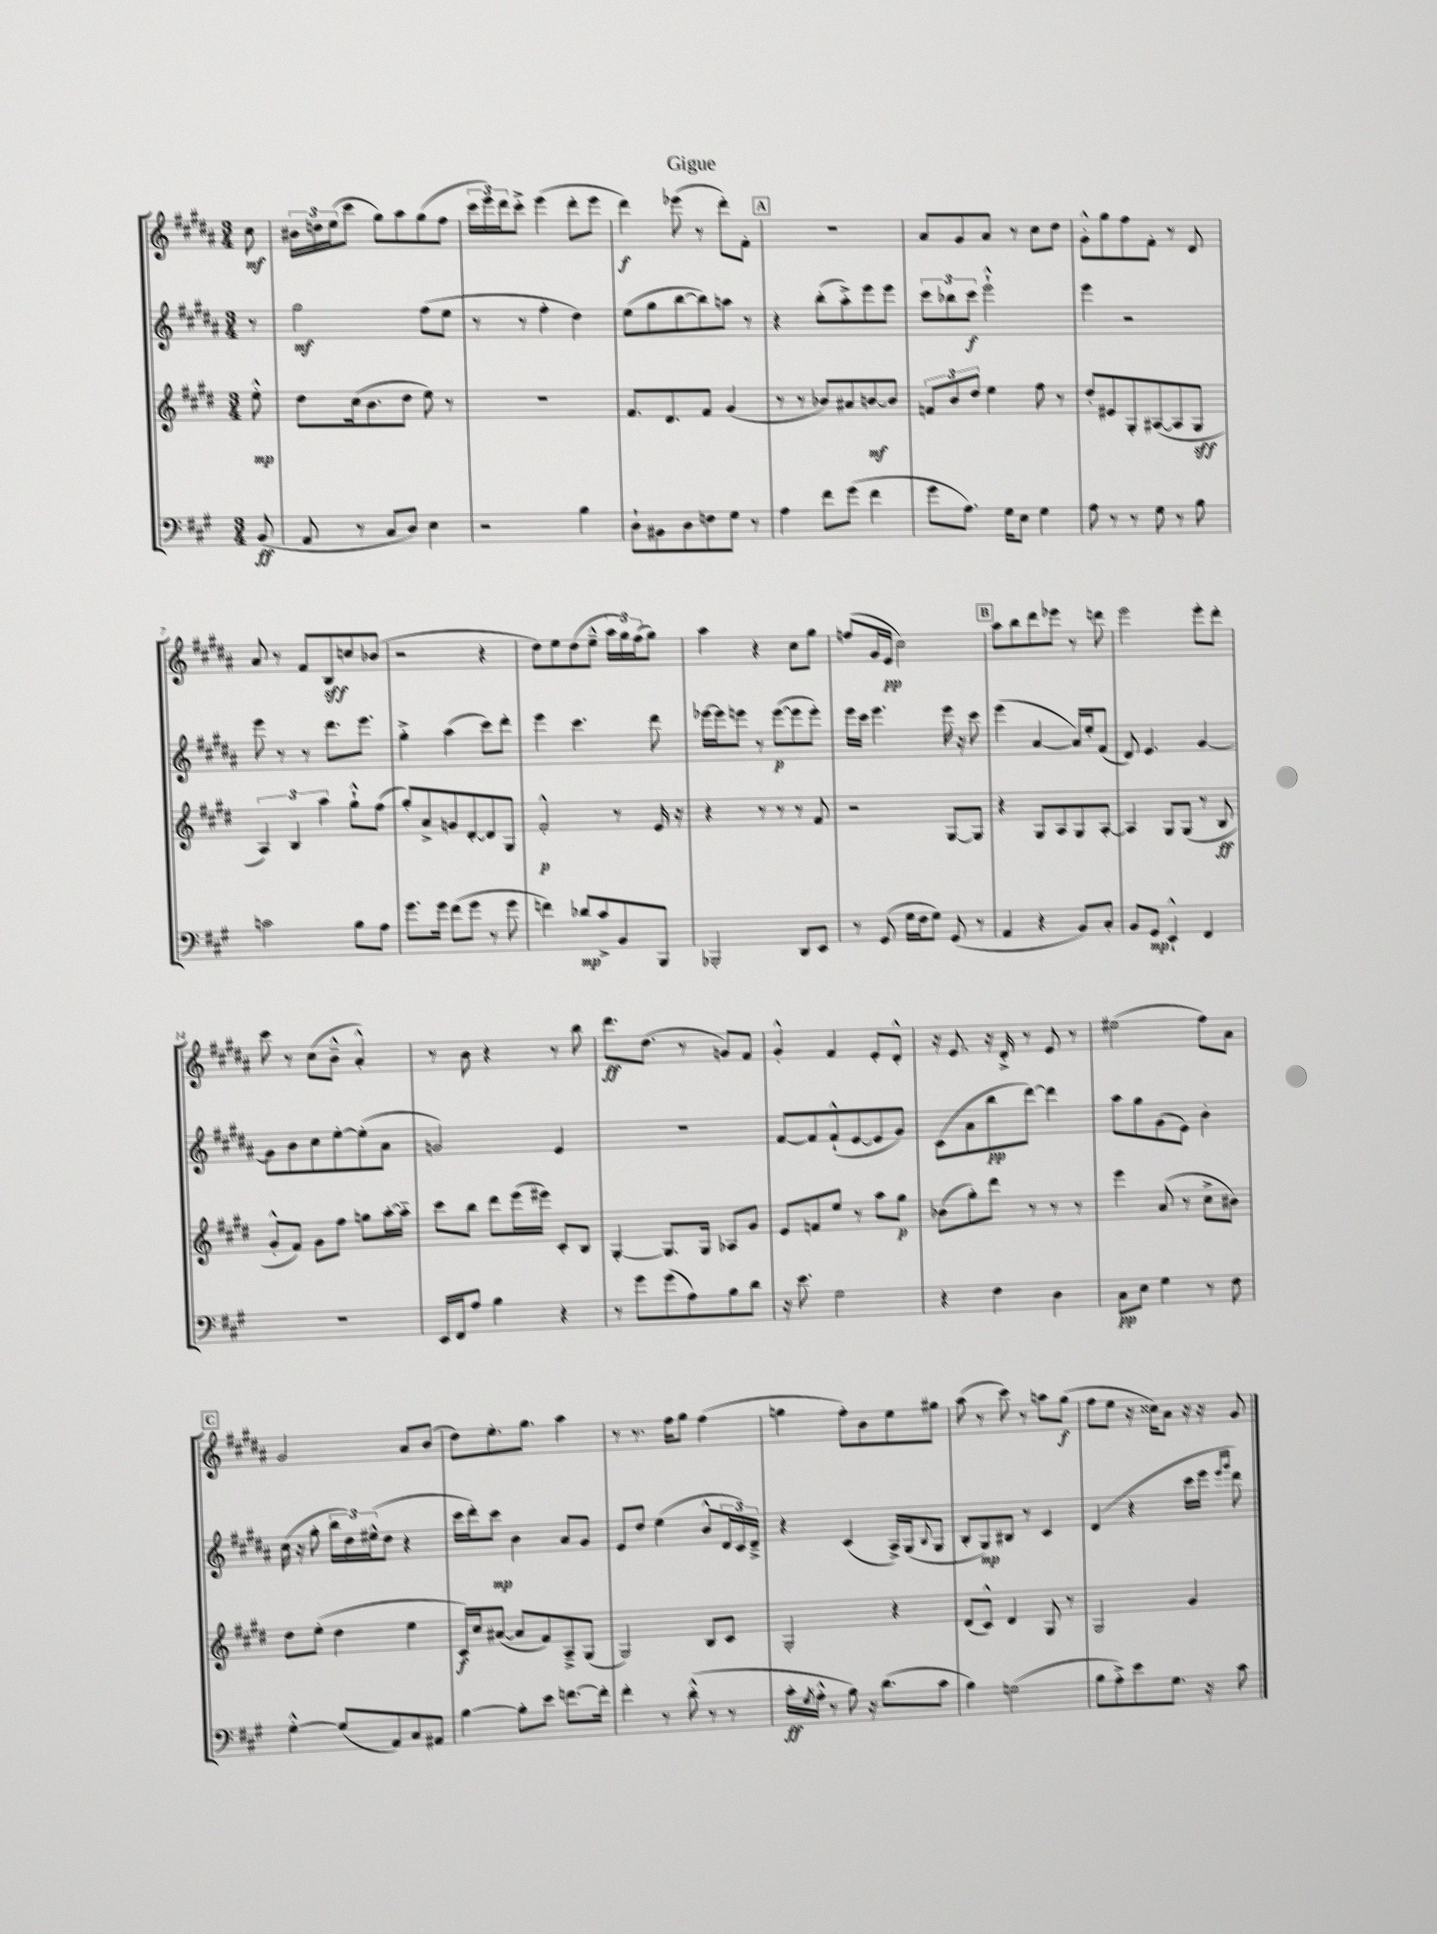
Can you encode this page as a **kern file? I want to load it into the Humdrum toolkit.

**kern	**dynam	**kern	**dynam	**kern	**dynam	**kern	**dynam
*part4	*part4	*part3	*part3	*part2	*part2	*part1	*part1
*staff4	*staff4	*staff3	*staff3	*staff2	*staff2	*staff1	*staff1
*clefF4	*	*clefG2	*	*clefG2	*	*clefG2	*
*k[f#c#g#]	*	*k[f#c#g#d#]	*	*k[f#c#g#d#a#]	*	*k[f#c#g#d#a#]	*
*M3/4	*	*M3/4	*	*M3/4	*	*M3/4	*
=	=	=	=	=	=	=	=
(8BB/	ff	8ee'^^\	mp	8r	.	8cc#\	mf
=1	=1	=1	=1	=1	=1	=1	=1
8AA/	.	8dd#\L	.	2gg#\	mf	24b#X\LL	.
.	.	.	.	.	.	24ddn\	.
.	.	.	.	.	.	(24ee\J	.
8r	.	(16cc#\k	.	.	.	8ccc#\J	.
.	.	8.b\	.	.	.	.	.
8C#/L	.	.	.	.	.	8gg#\L)	.
8D/J)	.	8dd#\J	.	.	.	8aa#\	.
4E\	.	8ee\)	.	(8ff#\L	.	(8gg#\	.
.	.	8r	.	8ee\J	.	8ff#\J	.
=2	=2	=2	=2	=2	=2	=2	=2
2r	.	2.r	.	8r	.	24ccc#\LL	.
.	.	.	.	.	.	24eee\)	.
.	.	.	.	.	.	24ddd#\J	.
.	.	.	.	8r	.	8ccc#'^\J	.
.	.	.	.	4ff#'\	.	(4eee\	.
4B\	.	.	.	4dd#\)	.	8ddd#'\L	.
.	.	.	.	.	.	8eee\J	.
=3	=3	=3	=3	=3	=3	=3	=3
8D`\L	.	8.f#/L	.	(8ee\L	.	4ddd#\)	f
8BB#X\	.	.	.	8gg#\	.	.	.
.	.	8.d#/	.	.	.	.	.
8D\	.	.	.	[8bb\	.	(8eee-X\	.
8Fn\	.	8f#/J	.	8bb\])	.	8r	.
8G#\J	.	(4g#/	.	8aan\J	.	8ddd#'\L)	.
8r	.	.	.	8r	.	8f#'\J	.
!!LO:REH:place=s1:t=A
=4	=4	=4	=4	=4	=4	=4	=4
4A\	.	8r	.	4r	.	2.r	.
.	.	8r	.	.	.	.	.
8f#\L	.	8b-X/L)	.	(8bb'\L	.	.	.
(8g#\J	.	8a#X/	.	8aa#'^\)	.	.	.
4f#\	.	[8bn/	mf	8eee\	.	.	.
.	.	8b/J]	.	8eee\J	.	.	.
=5	=5	=5	=5	=5	=5	=5	=5
8g#\L	.	12fn/L	.	12ccc#\L	.	8a#/L	.
.	.	12b/	.	12bb-X\	.	.	.
8.A\J)	.	.	.	.	.	8g#/	.
.	.	12dd#/J	.	12ccc#\J	f	.	.
.	.	4ee\	.	2eee`^^\	.	8a#/J	.
16G#\KL	.	.	.	.	.	.	.
8E\J	.	.	.	.	.	8r	.
4G#\	.	8ff#\	.	.	.	8cc#\L	.
.	.	8r	.	.	.	8dd#\J	.
=6	=6	=6	=6	=6	=6	=6	=6
8A\	.	8dd#'/L	.	4eee\	.	8g#'^^\L	.
8r	.	8e#X/	.	.	.	8gg#\	.
8r	.	8G#'/	.	2r	.	8ff#\	.
8G#\	.	([8A#X/	.	.	.	8f#'\J	.
8r	.	8A#/]	.	.	.	8r	.
8B\	.	8G#/J	sff	.	.	8d#/	.
!!LO:LB:g=z
=7	=7	=7	=7	=7	=7	=7	=7
2cn\	.	6A/)	.	8eee\	.	8a#/	.
.	.	.	.	8r	.	8r	.
.	.	6B/	.	.	.	.	.
.	.	.	.	8r	.	8f#/L	.
.	.	6aa\	.	.	.	.	.
.	.	.	.	8.ddd#\L	.	8B/	sff
8B\L	.	8gg#`^^\L	.	.	.	8ccn/	.
.	.	.	.	8.eee\J	.	.	.
8A\J	.	(8ff#\J	.	.	.	(8b-X/J	.
=8	=8	=8	=8	=8	=8	=8	=8
8.g#\L	.	8gg#'/L)	.	4gg#'^\	.	2r	.
.	.	8a^/	.	.	.	.	.
16g#\Jk	.	.	.	.	.	.	.
(8f#\L	.	8gn/	.	(4aa#\	.	.	.
8g#\J	.	[8d#'/	.	.	.	.	.
8r	.	8d#/]	.	8ccc#\L)	.	4r	.
8g#\	.	8G#/J	.	8ddd#'\J	.	.	.
=9	=9	=9	=9	=9	=9	=9	=9
4fn\)	.	2f#'^^/	p	4eee\	.	8dd#\L)	.
.	.	.	.	.	.	8ee\	.
8d-X/L	mp	.	.	4.ccc#\	.	(8dd#\	.
8c#^/	.	.	.	.	.	8ee~^^\J	.
8BB/	.	8r	.	.	.	24aa#\LL	.
.	.	.	.	.	.	24gg#\)	.
.	.	.	.	.	.	(24ff#\J	.
8BBB/J	.	16e/	.	8ddd#\	.	8gg#\J)	.
.	.	16r	.	.	.	.	.
=10	=10	=10	=10	=10	=10	=10	=10
2BBB-X'/	.	4r	.	[16eee-X\LL	.	4aa#\	.
.	.	.	.	16eee-\J]	.	.	.
.	.	.	.	8eeen\J	.	.	.
.	.	8r	.	8r	.	4r	.
.	.	8r	.	([8eee\L	p	.	.
8DD/L	.	8r	.	8eee\]	.	8cc#\L	.
8EE/J	.	8f#/	.	8eee'\J)	.	8gg#\J	.
=11	=11	=11	=11	=11	=11	=11	=11
8r	.	2r	.	16eee\LL	.	(8ffn/L	.
.	.	.	.	16ccc#\JJ	.	.	.
(8GG#/	.	.	.	4.eee\	.	16g#/L	.
.	.	.	.	.	.	16e/JJ	pp
16G#\LL	.	.	.	.	.	2cc#\)	.
16F#\J	.	.	.	.	.	.	.
8G#\J)	.	.	.	.	.	.	.
(8GG#/	.	[8G#/L	.	16eee\	.	.	.
.	.	.	.	16r	.	.	.
8r	.	8G#/J]	.	8ccc#\	.	.	.
!!LO:REH:place=s1:t=B
=12	=12	=12	=12	=12	=12	=12	=12
4AA/	.	4r	.	(4eee\	.	8aa#\L	.
.	.	.	.	.	.	8bb\	.
4r	.	8G#/L	.	[4a#/	.	8ddd#\	.
.	.	8A/	.	.	.	8eee-X\J	.
8BB/L)	.	8G#/	.	16a#/LL])	.	8r	.
.	.	.	.	16ee'/J	.	.	.
8C#'/J	.	[8A'/J	.	(8f#/J	.	8dddn\	.
=13	=13	=13	=13	=13	=13	=13	=13
8BB/L	.	4A/]	.	8d#/)	.	2eee\	.
8GG#/J	mp	.	.	4.e/	.	.	.
4EE`^^/	.	8G#/L	.	.	.	.	.
.	.	(8G#/J	.	.	.	.	.
4FF#/	.	8r	.	[4g#/	.	8eee'\L	.
.	.	8B/	ff	.	.	8ddd#'\J	.
!!LO:LB:g=z
=14	=14	=14	=14	=14	=14	=14	=14
2.r	.	8g#'^^/L	.	8g#\L]	.	8ccc#\	.
.	.	8f#/J)	.	8b\	.	8r	.
.	.	8g#\L	.	8cc#\	.	(8cc#\L	.
.	.	8ff#\J	.	[8ee'\	.	8b~^^\J	.
.	.	8ggn\L	.	(8ee'\]	.	4a#'^^/)	.
.	.	[16aa'\L	.	8a#\J	.	.	.
.	.	16aa\JJ]	.	.	.	.	.
=15	=15	=15	=15	=15	=15	=15	=15
16EE/LL	.	8ccc#\L	.	2gn/)	.	8r	.
16FF#/J	.	.	.	.	.	.	.
8A/J	.	8bb\J	.	.	.	8b\	.
4B\	.	8ddd#\L	.	.	.	4r	.
.	.	(16eee\L	.	.	.	.	.
.	.	16eee#X\JJ)	.	.	.	.	.
4r	.	8c#'/L	.	4e/	.	8r	.
.	.	8B/J	.	.	.	8bb\	.
=16	=16	=16	=16	=16	=16	=16	=16
8r	.	[4G#'/	.	2.r	.	8.ddd#\L	ff
8g#\L	.	.	.	.	.	.	.
.	.	.	.	.	.	(8.dd#\J	.
(8g#\	.	8.G#/L]	.	.	.	.	.
8A\)	.	.	.	.	.	8r	.
.	.	16G#/Jk	.	.	.	.	.
8B\	.	8A-X/L	.	.	.	8gn/L)	.
8d\J	.	8g#/J	.	.	.	8f#/J	.
=17	=17	=17	=17	=17	=17	=17	=17
16r	.	8e/L	.	[8f#/L	.	4g#'^^/	.
8.e\	.	.	.	.	.	.	.
.	.	8fn/	.	8f#/]	.	.	.
2G#\	.	8ee/J	.	(8f#`^^/	.	4f#/	.
.	.	8r	.	[8e/	.	.	.
.	.	8aa\L	.	8e/]	.	8e'/L	.
.	.	8gg#\J	p	8g#/J)	.	8d#'^^/J	.
=18	=18	=18	=18	=18	=18	=18	=18
4r	.	(8b-X\L	.	(8c#\L	.	16r	.
.	.	.	.	.	.	8.e/	.
.	.	8gg#'\)	.	8a#\	.	.	.
4F#\	.	8ddd#\J	.	8bb\	pp	16r	.
.	.	.	.	.	.	16d#'^/	.
.	.	8r	.	[8ddd#\J)	.	8r	.
4D\	.	8r	.	4ddd#\]	.	8e/	.
.	.	8r	.	.	.	8r	.
=19	=19	=19	=19	=19	=19	=19	=19
8C#\L	pp	4eee\	.	8aa#\L	.	(2ee#X\	.
8E\J	.	.	.	8gg#\	.	.	.
4G#\	.	(8a/	.	(8g#\	.	.	.
.	.	8r	.	8e\J)	.	.	.
8r	.	8cc#^\L	.	4b'\	.	8ff#\L)	.
8F#\	.	8b#X\J)	.	.	.	8a#\J	.
!!LO:LB:g=z
!!LO:REH:place=s1:t=C
=20	=20	=20	=20	=20	=20	=20	=20
[4G#'^^\	.	8dd#\L	.	(16cc#\	.	2g#/	.
.	.	.	.	16r	.	.	.
.	.	(8ee'\J	.	8gg#'\	.	.	.
(8G#/L]	.	4dd#\	.	24bb\LL	.	.	.
.	.	.	.	24dd#\)	.	.	.
.	.	.	.	(24ee#X^^\J	.	.	.
8AA/)	.	.	.	8dd#\J	.	.	.
8C#/	.	4ee\	.	4r	.	8a#/L	.
8AA#X/J	.	.	.	.	.	(8b/J	.
=21	=21	=21	=21	=21	=21	=21	=21
[4B\	.	16c#/LL)	f	16ccc#\LL	.	8dd#\L)	.
.	.	16cc#/J	.	16ddd#'\J)	.	.	.
.	.	([8a#X/J	.	8ccc#\J	mp	8.ee'\	.
8B'\L]	.	8a#/L]	.	4b\	.	.	.
.	.	.	.	.	.	8.gg#\J	.
8e\J	.	8f#/)	.	.	.	.	.
[8.fn\L	.	8A~^/	.	8a#/L	.	4aa#\	.
.	.	(8G#/J	.	8g#/J	.	.	.
16f'\Jk]	.	.	.	.	.	.	.
=22	=22	=22	=22	=22	=22	=22	=22
4f#'\	.	2G#/)	.	8e/L	.	8r	.
.	.	.	.	8dd#/J	.	8.r	.
8r	.	.	.	(4ee\	.	.	.
.	.	.	.	.	.	16ff#\KL	.
(8d'^^\	.	.	.	.	.	8gg#\J	.
8r	.	8B/L	.	8b^^/L	.	(4ff#\	.
8r	.	8c#/J	.	24d#/L	.	.	.
.	.	.	.	24c#/)	.	.	.
.	.	.	.	24d#~^/JJ	.	.	.
=23	=23	=23	=23	=23	=23	=23	=23
16c#'\LL	ff	2G#'/	.	4r	.	4ggn\	.
8qG#/	.	.	.	.	.	.	.
16A'^^\JJ	.	.	.	.	.	.	.
8r	.	.	.	.	.	.	.
8B\)	.	.	.	(4c#/	.	8ff#'\L)	.
16r	.	.	.	.	.	8b\	.
(8.d\L	.	.	.	.	.	.	.
.	.	4r	.	16A#^/LL)	.	8ee\	.
.	.	.	.	(16G#/J	.	.	.
.	.	.	.	8qqB/	.	.	.
8c#\J	.	.	.	8G#/J	.	8gg#X\J	.
=24	=24	=24	=24	=24	=24	=24	=24
4B\)	.	(8d#/L	.	8B'/L	.	(8aa#\	.
.	.	8c#^^/J)	.	8G#/)	mp	8r	.
(2Gn\	.	4d#/	.	8B#X/J	.	8ccc#\)	.
.	.	.	.	8r	.	8r	.
.	.	8G#/	.	4c#/	.	8aan\L	.
.	.	8r	.	.	.	(8gg#\J	f
=25	=25	=25	=25	=25	=25	=25	=25
8B\L	.	2G#/	.	(4d#/	.	8ff#\L	.
8A'^\)	.	.	.	.	.	8ee\J	.
8e\	.	.	.	4r	.	16r	.
.	.	.	.	.	.	16cc##X\KL)	.
8.G#\J	.	.	.	.	.	8a#\J	.
.	.	4g#/	.	16ccc#\LL	.	16r	.
16r	.	.	.	16eee\JJ	.	16r	.
.	.	.	.	16qqeee/LL	.	.	.
.	.	.	.	16qqggg#/JJ	.	.	.
8c#\	.	.	.	8ddd#\)	.	8g#/	.
==	==	==	==	==	==	==	==
*-	*-	*-	*-	*-	*-	*-	*-
